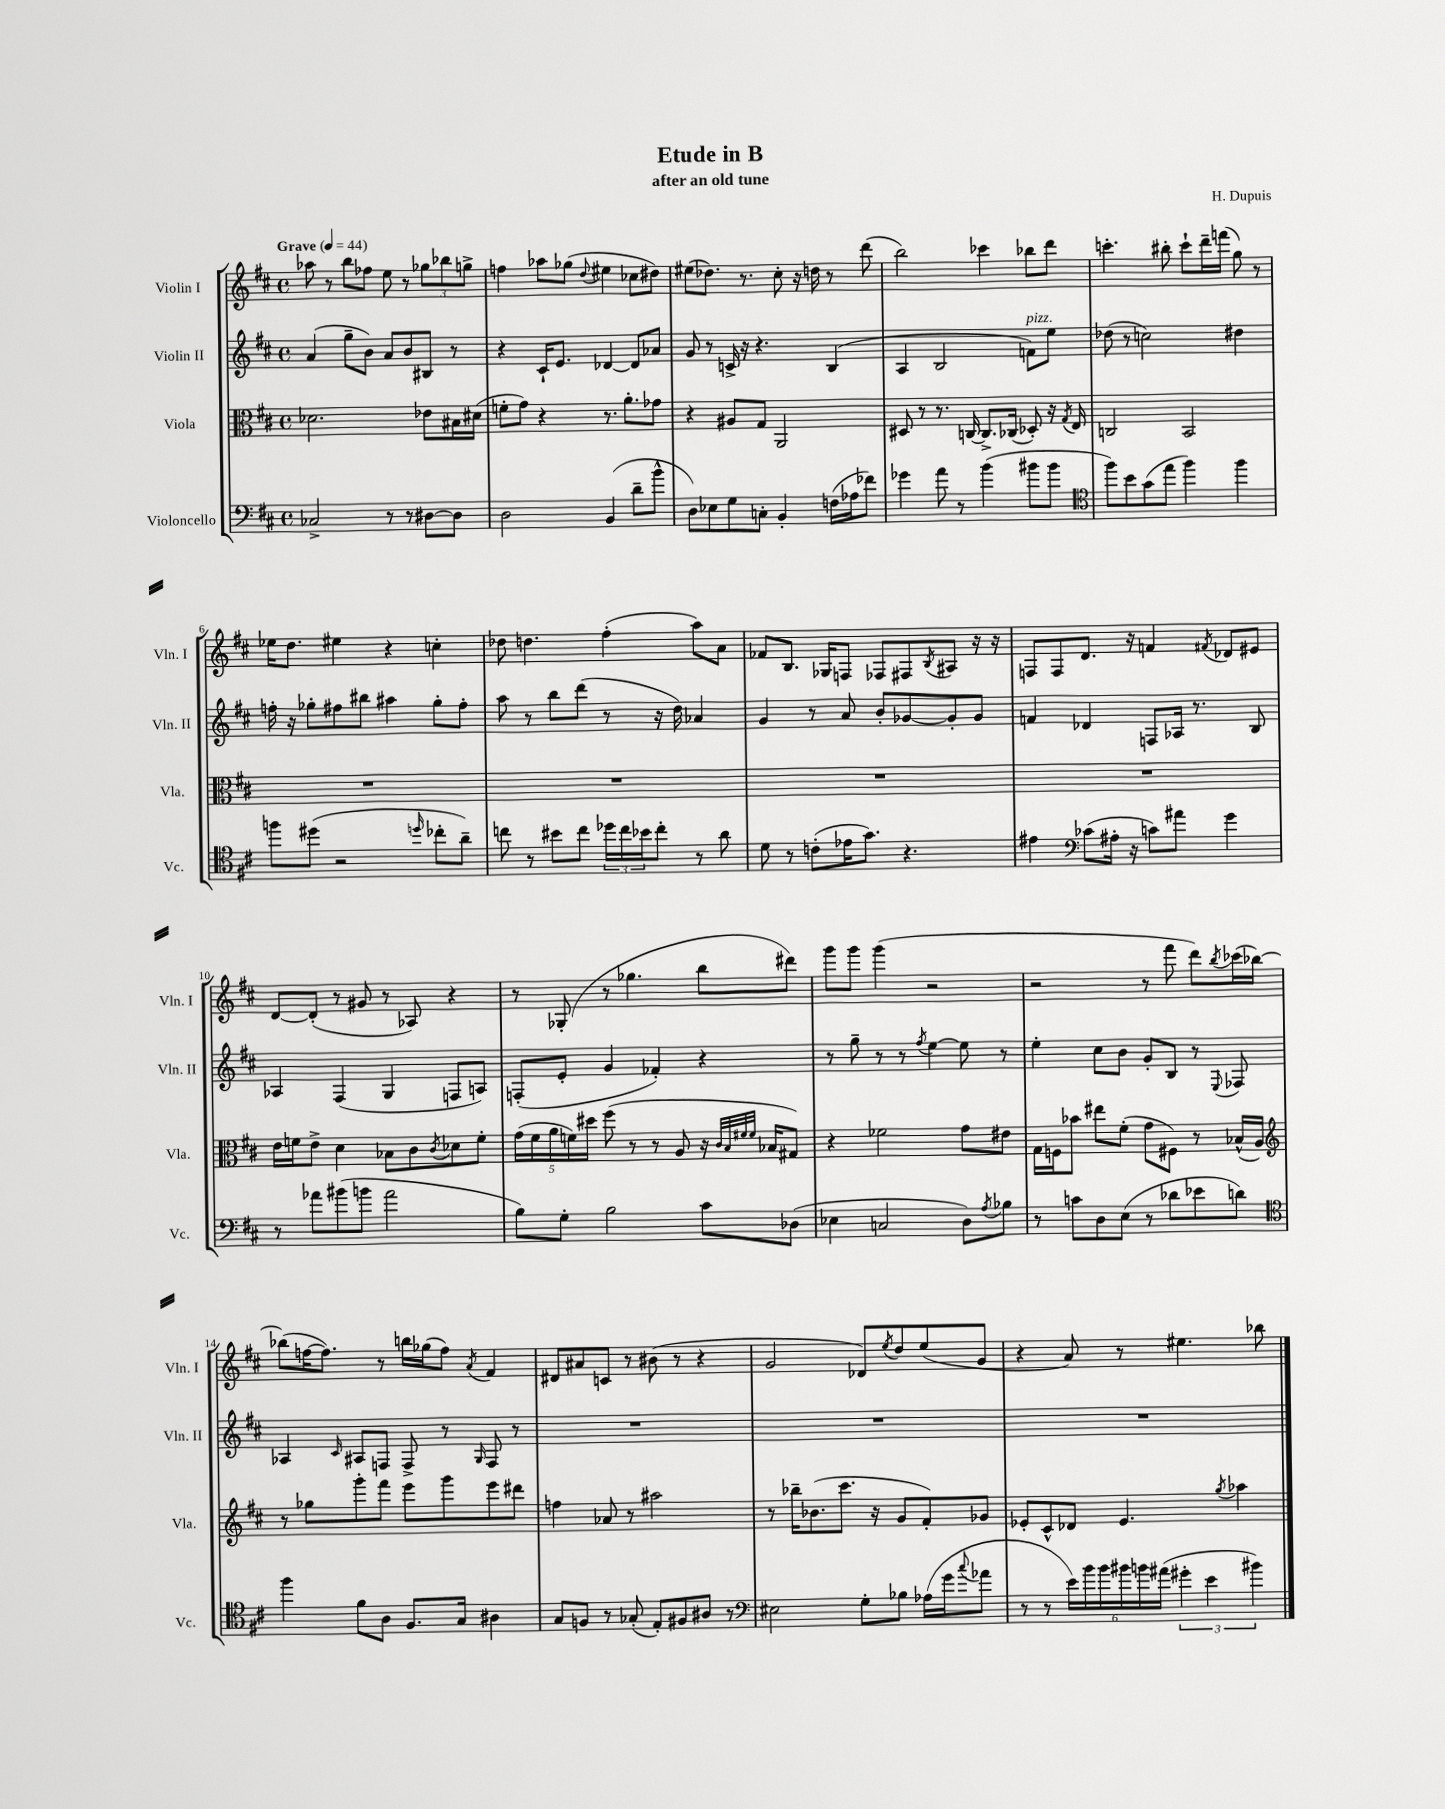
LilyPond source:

\header { title = "Etude in B" composer = "H. Dupuis" subtitle = "after an old tune" }
<<
\new StaffGroup <<
\new Staff = "s0" \with { instrumentName = "Violin I" shortInstrumentName = "Vln. I" } {
    \clef treble \key d \major \defaultTimeSignature \time 4/4 \tempo "Grave" 4 = 44
    aes''8 r8 b''8 fes''8 e''8 r8 \tuplet 3/2 { ges''8 bes''8 g''8-> } |
    f''4 aes''8 ges''8( \appoggiatura { d''8 } eis''4 ces''8 dis''8) |
    eis''8( des''8.) r8. cis''8-. r16 d''16 r8 d'''8( |
    b''2) ces'''4 bes''8 d'''8 |
    c'''4.-. bis''8-. c'''8-! d'''16-- f'''16( g''8) r8 |
    ees''16 d''8. eis''4 r4 c''4-. |
    des''8 d''4. fis''4-.( a''8) a'8 |
    fes'8 b8. ges16 f8 fes8 fis8 \acciaccatura { b8 } ais8 r16 r16 |
    f8 f8 d'8. r16 f'4 \acciaccatura { fis'8 } des'8 eis'8 |
    d'8~ d'8-.( r8 gis'8 r8 aes8) r4 |
    r8 ges8-.( r8 ges''4. b''8 dis'''8) |
    g'''8 g'''8 g'''4( r2 |
    r2 r8 fis'''8 d'''8) \acciaccatura { b''8 } ces'''16( bes''16~) |
    bes''8( f''16~ f''8.) r8 b''16 ges''16( f''8) \acciaccatura { a'8 } fis'4 |
    dis'8 ais'8 c'8 r8 bis'8( r8 r4 |
    g'2 des'8) \acciaccatura { e''8 } d''8 e''8( g'8 |
    r4 a'8) r8 eis''4. bes''8 \bar "|." |
}
\new Staff = "s1" \with { instrumentName = "Violin II" shortInstrumentName = "Vln. II" } {
    \clef treble \key d \major \defaultTimeSignature \time 4/4
    a'4( g''8-- b'8) a'8 b'8 bis8 r8 |
    r4 cis'16-! e'8. des'4~ des'8 aes'8 |
    g'8 r8 c'16-> r16 r4. b4( |
    a4 b2 f'8^\markup { \italic "pizz." }) e''8 |
    des''8( r8 c''2) dis''4 |
    f''16-. r16 ges''8-. fis''8 bis''8 ais''4 ges''8-. fis''8-. |
    a''8 r8 b''8 d'''8( r8 r16 d''16) aes'4 |
    g'4 r8 a'8 b'8-. ges'8~ ges'8-. ges'8 |
    f'4 des'4 f8 aes16 r8. b8 |
    aes4 fis4( g4 f8 a8) |
    f8-.( e'8-. g'4 fes'4-.) r4 |
    r8 g''8-- r8 r8 \acciaccatura { fis''8 } e''4~ e''8 r8 |
    e''4-. cis''8 b'8 g'8-. b8 r8 \appoggiatura { e8 } fes8 |
    aes4 \grace { cis'16 } ais8 f8 f8-> r8 \grace { g16 } f8 r8 |
    R1 |
    R1 |
    R1 \bar "|." |
}
\new Staff = "s2" \with { instrumentName = "Viola" shortInstrumentName = "Vla." } {
    \clef alto \key d \major \defaultTimeSignature \time 4/4
    des'2. ees'8 bis16 dis'16( |
    f'8-. g'8) r4 r8. a'8.-. ges'8 |
    r4 ais8 g8 a,2 |
    dis8 r8 r8. c16~ c8.-> ces16( des8-.) r16 \acciaccatura { g8 } e16 |
    c2 b,2 |
    R1 |
    R1 |
    R1 |
    R1 |
    e'16 f'16 e'8-> d'4 bes8 cis'8 \acciaccatura { cis'8 } des'8 f'8-. |
    \tuplet 5/4 { g'16( fis'16 a'16 f'16) dis''16 } fis''8( r8 r8 a8 r16 \grace { cis'32 b32 fis'32 fis'32 } bes16 gis8) |
    r4 fes'2 g'8 eis'8 |
    g16 f16 bes'8 eis''8 fis'8-.( g'8 fis8) r8 bes16-^( a16) |
    \clef treble r8 ges''8 g'''8-. fis'''8 e'''8 g'''8 e'''8 dis'''8 |
    f''4 aes'8 r8 ais''2 |
    r8 bes''16-- bes'8.( cis'''8. r16 g'8 fis'8-.) ges'8 |
    ees'8-. cis'8-^ des'8 ees'4. \acciaccatura { g''8 } aes''4 \bar "|." |
}
\new Staff = "s3" \with { instrumentName = "Violoncello" shortInstrumentName = "Vc." } {
    \clef bass \key d \major \defaultTimeSignature \time 4/4
    ces2-> r8 r8 dis8~ dis8 |
    d2 b,4( d'8-- b'8-^ |
    d8) ees8 g8 c8-. b,4-. f16( aes16 fes'8) |
    ges'4 a'8 r8 b'4( bis'8 bis'8 |
    \clef tenor fis''8) b'8 g'8( e''8 fis''4) fis''4 |
    f''8 dis''8( r2 \grace { d''16 } ces''8-. a'8--) |
    c''8 r8 bis'8 c''8 \tuplet 3/2 { des''16 c''16 bes'16 } c''8-. r8 a'8 |
    d'8 r8 c'8-.( ees'16 g'8.) r4. |
    eis'4 \clef bass ces'8( ais16-. r16 c'8) ais'8 g'4 |
    r8 aes'8 bis'8( b'8 aes'2 |
    b8) g8-. b2 cis'8 des8( |
    ees4 c2 d8) \acciaccatura { a8 } bes8 |
    r8 c'8 d8 e8( r8 des'8 ees'8 d'8) |
    \clef tenor fis''4 fis'8 a8 fis8. g16 ais4 |
    g8 f8 r8 ges8-.( e8-.) fis8 ais8 r8 |
    \clef bass eis2 g8-. bes8 aes16( g'16 \appoggiatura { cis''8 } aes'8 |
    r8 r8 \tuplet 6/4 { e'16) b'16 b'16 bis'16 b'16 ais'16( } \tuplet 3/2 { gis'4-. e'4 bis'4) } \bar "|." |
}
>>
>>
